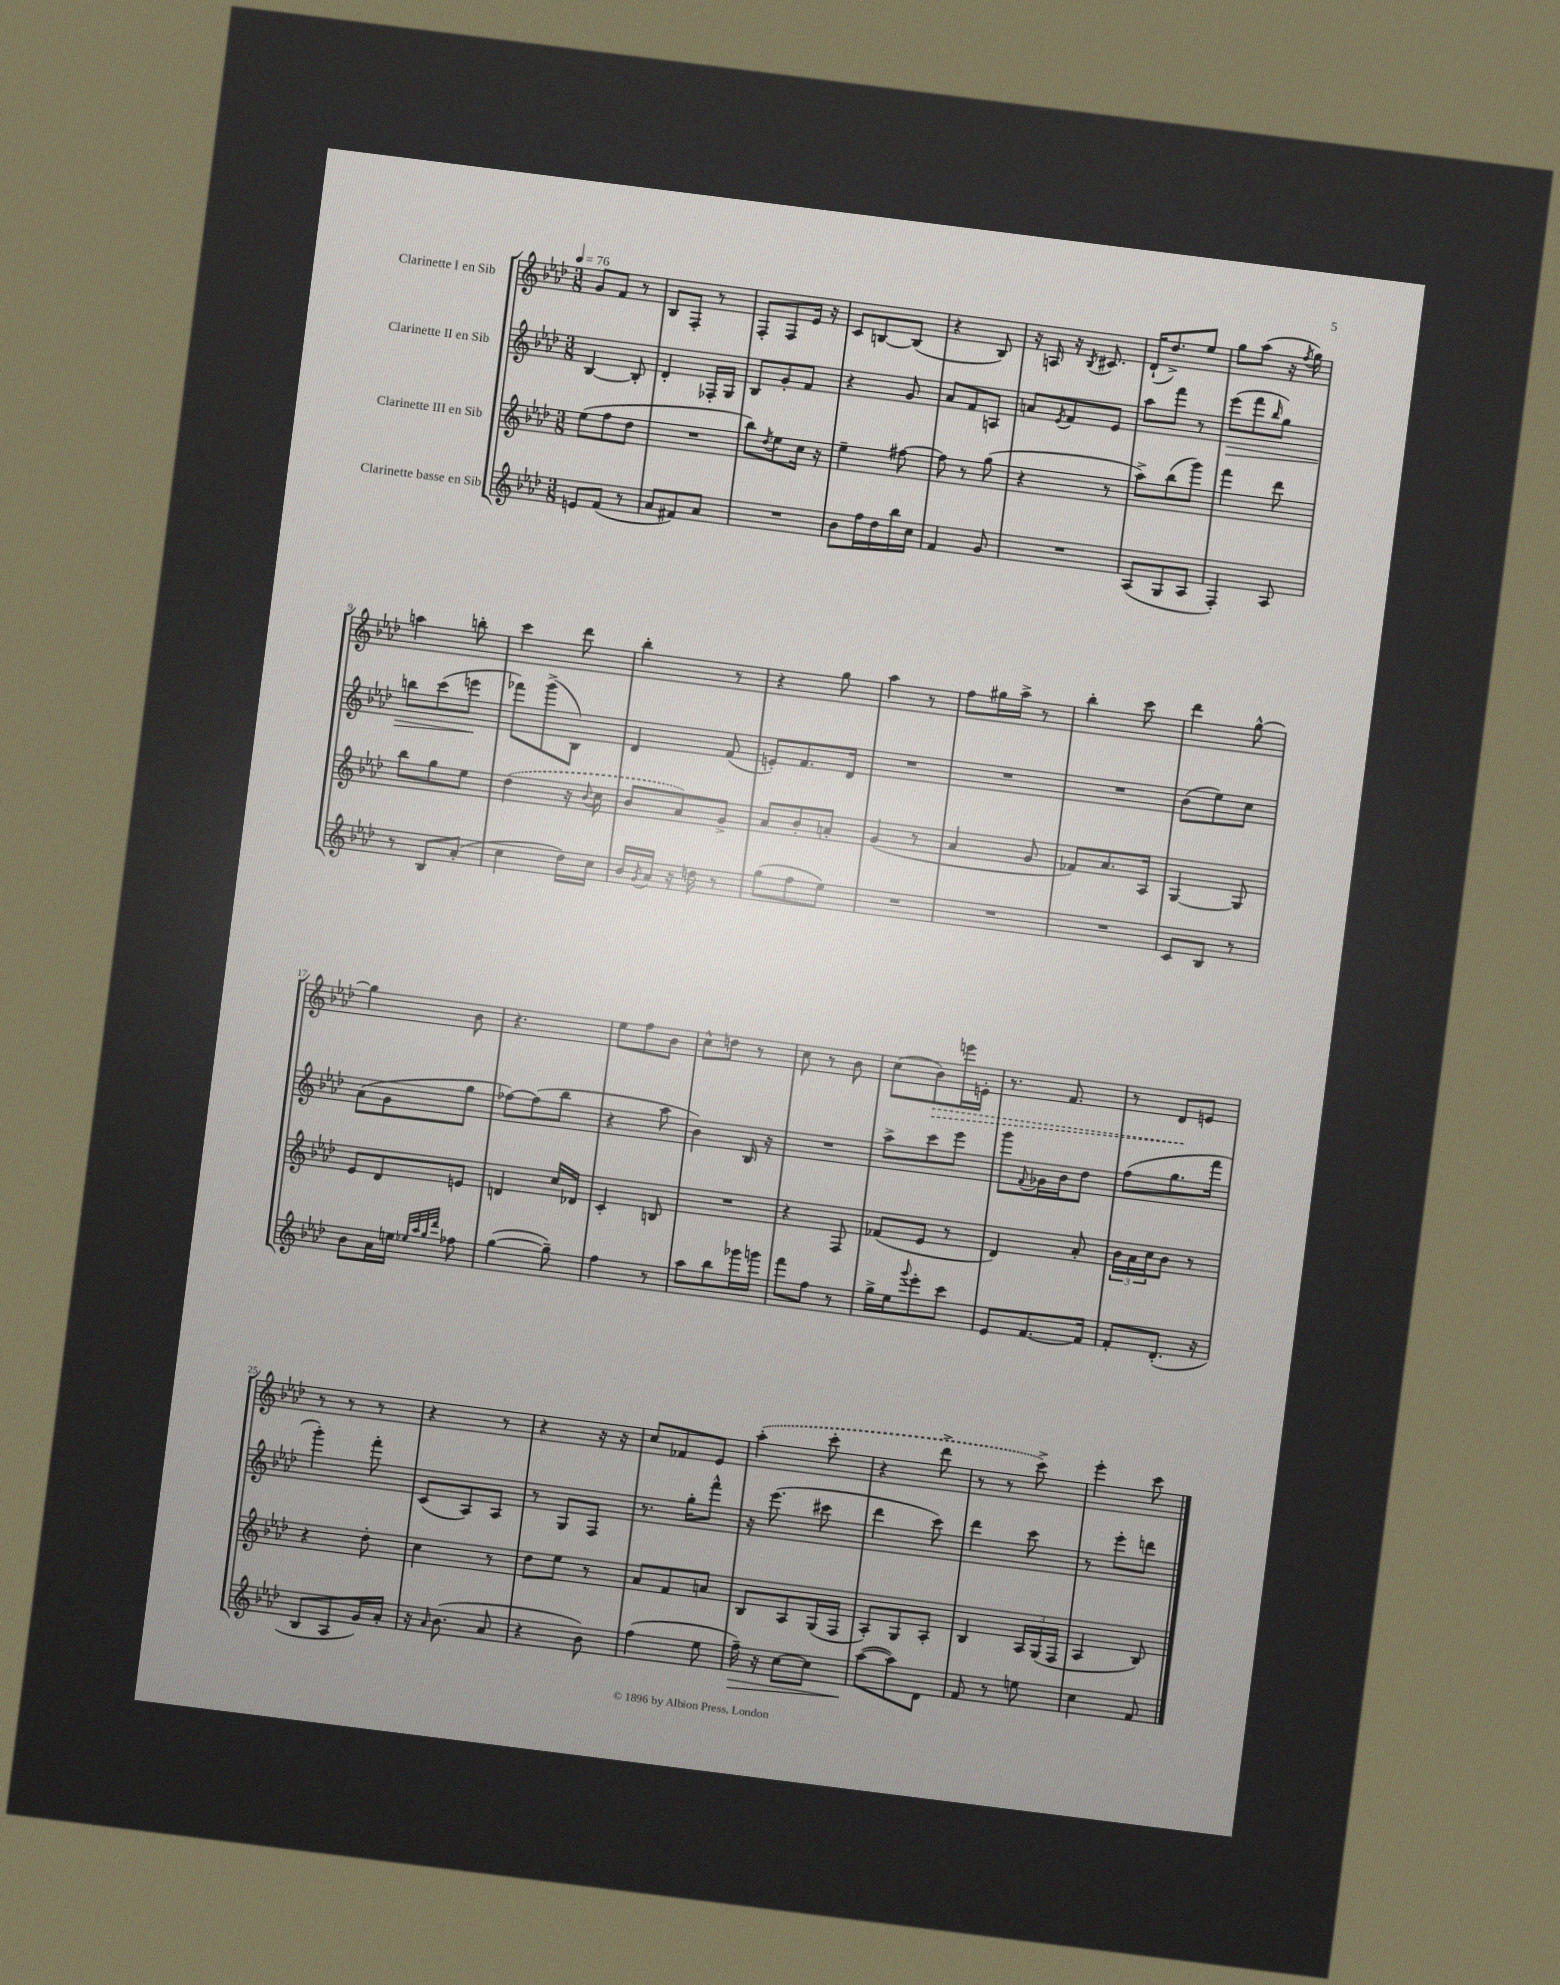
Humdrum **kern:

**kern	**kern	**kern	**kern
*staff4	*staff3	*staff2	*staff1
*clefG2	*clefG2	*clefG2	*clefG2
*k[b-e-a-d-]	*k[b-e-a-d-]	*k[b-e-a-d-]	*k[b-e-a-d-]
*M3/8	*M3/8	*M3/8	*M3/8
*MM76	*MM76	*MM76	*MM76
8e	(8ee-	[4B-	8g
(8f	8ff	.	8f
8r	8dd-	8B-']	8r
=	=	=	=
8a-	4.r	4d-'	8B-
8f#)	.	.	8F'
8a-	.	16F-'	8r
.	.	16G	.
=	=	=	=
4.r	8bb-)	8B-	8F'
.	8qdd-	.	.
.	8ee-	8g'	8F
.	16cc	8f	16e-
.	16r	.	16r
=	=	=	=
8b-	4ee-~	4r	8c
16ff	.	.	[8B
16dd-	.	.	.
16bb-	[8ff#	8g	(8B]
16cc	.	.	.
=	=	=	=
4f	8ff#]	8a-	4r
.	8r	8f	.
8g	(8gg	8A	8B-)
=	=	=	=
4.r	4r	8a	16r
.	.	.	16A
.	.	8qe-	.
.	.	8f	16r
.	.	.	8qB-
.	.	.	8.c#
.	8r	8e-	.
=	=	=	=
(8A-	8aa-^)	8aa-	(16d-`
.	.	.	8.dd-^)
8G	(8bb-	8fff	.
8A-	8ggg)	8r	8ee-
=	=	=	=
4F')	4fff	(8eee-	8gg
.	.	8fff	(8aa-
.	.	16qqbb-	.
8A-	8ddd-	8gg)	16r
.	.	.	8qff
.	.	.	16gg)
=	=	=	=
8r	8bb-	8bb	4aa
8B-	8gg	(8ccc	.
(8a-'	8ee-	8eee	8bb'
=	=	=	=
4cc	(4dd-	8fff-)	4ccc
.	.	(8ggg^	.
16dd-)	16r	8B-)	8ddd-
.	8qqb-	.	.
16cc	16cc	.	.
=	=	=	=
16b-	8b-	4d-	4bb-'
8qg	.	.	.
16a-	.	.	.
16r	8a-)	.	.
16dd	.	.	.
8r	8g^	(8f	8r
=	=	=	=
(8gg	8a-	8e')	4r
8ff	8b-'	8.f	.
8ee-)	8a'	.	8gg
.	.	16d-	.
=	=	=	=
4.r	(4g	4.r	4aa-
.	8r	.	8r
=	=	=	=
4.r	4a-	4.r	8ff
.	.	.	16gg#
.	.	.	16aa-^
.	8g	.	8r
=	=	=	=
4.r	8f-)	4.r	4bb-'
.	8.a-	.	.
.	.	.	8ccc
.	16A-	.	.
=	=	=	=
8c	[4G	(8b-	4ddd-
8B-	.	8ee-)	.
8r	8G]	8cc	[8gg^^
=	=	=	=
8b-	8e-	(8a-	4gg]
16a-	8d-	8g	.
16ee	.	.	.
32qqee-	.	.	.
32qqaa-	.	.	.
32qqgg	.	.	.
32qqddd-	.	.	.
8ff-	8e	8gg	8b-
=	=	=	=
([4gg	4d	[8ff-)	4.r
.	.	(8ff-]	.
8gg~])	16cc	8bb-	.
.	16d-	.	.
=	=	=	=
4ff	4c'	4r	8ee-
.	.	.	8ff
8r	8B	8aa-	8b-
=	=	=	=
8aa-	4.r	4b-)	8cc^^
8bb-	.	.	8dd
16ggg-	.	16B-	8r
16ggg	.	16r	.
=	=	=	=
8fff	4r	4.r	8cc
8ff	.	.	8r
8r	8F	.	8b-
=	=	=	=
16gg^	(8f-	8aa-^	(8cc
16ee-	.	.	.
8qqggg	.	.	.
8eee-'	8e-	8ccc	8b-)
8ccc	8r	8eee-	16eee
.	.	.	16e'
=	=	=	=
8e-	4d-)	8ggg	8.r
.	.	8qqf	.
[8.f	.	16g-	.
.	.	16b-	8.f
.	8a-'	8dd-	.
16f]	.	.	.
=	=	=	=
8f'	24b-	(8ff	8r
.	24a-	.	.
.	24cc	.	.
(8.d-'	8b-	8.gg	8d-
.	8r	.	8e
16r	.	16fff	.
=	=	=	=
8B-	4r	4ggg')	8r
8A-	.	.	8r
16g)	8dd-'	8fff'	8r
16a-'	.	.	.
=	=	=	=
16r	4cc	(8c	4r
16qqa-	.	.	.
(8.b-	.	.	.
.	.	8A-)	.
8a-	8r	8A-	8r
=	=	=	=
4r	8dd-	8r	4r
.	8ee-	8G	.
8b-)	8r	8F	16r
.	.	.	16r
=	=	=	=
(4ff	8a-	8.r	8cc
.	8f	.	8f-
.	.	16gg'	.
8ee-	8a	8fff^^	8e-
=	=	=	=
16ff~)	8B-	16r	(4aa-'
16r	.	(8.eee-	.
[8cc	8A-	.	.
8cc]	(16G	8ccc#	8ccc'
.	16F	.	.
=	=	=	=
([8aa-	8A-')	4ddd-	4r
8aa-])	8G	.	.
8d-	8A-'	8ccc)	8ddd-^
=	=	=	=
8f	4B-	4ddd-	8r
8r	.	.	8r
8ee	24A-	8ccc	8ccc^)
.	(24G	.	.
.	24F	.	.
=	=	=	=
4cc	4A-	8r	4eee-'
.	.	8eee-'	.
8f	8B-)	8ddd	8ccc
==	==	==	==
*-	*-	*-	*-
